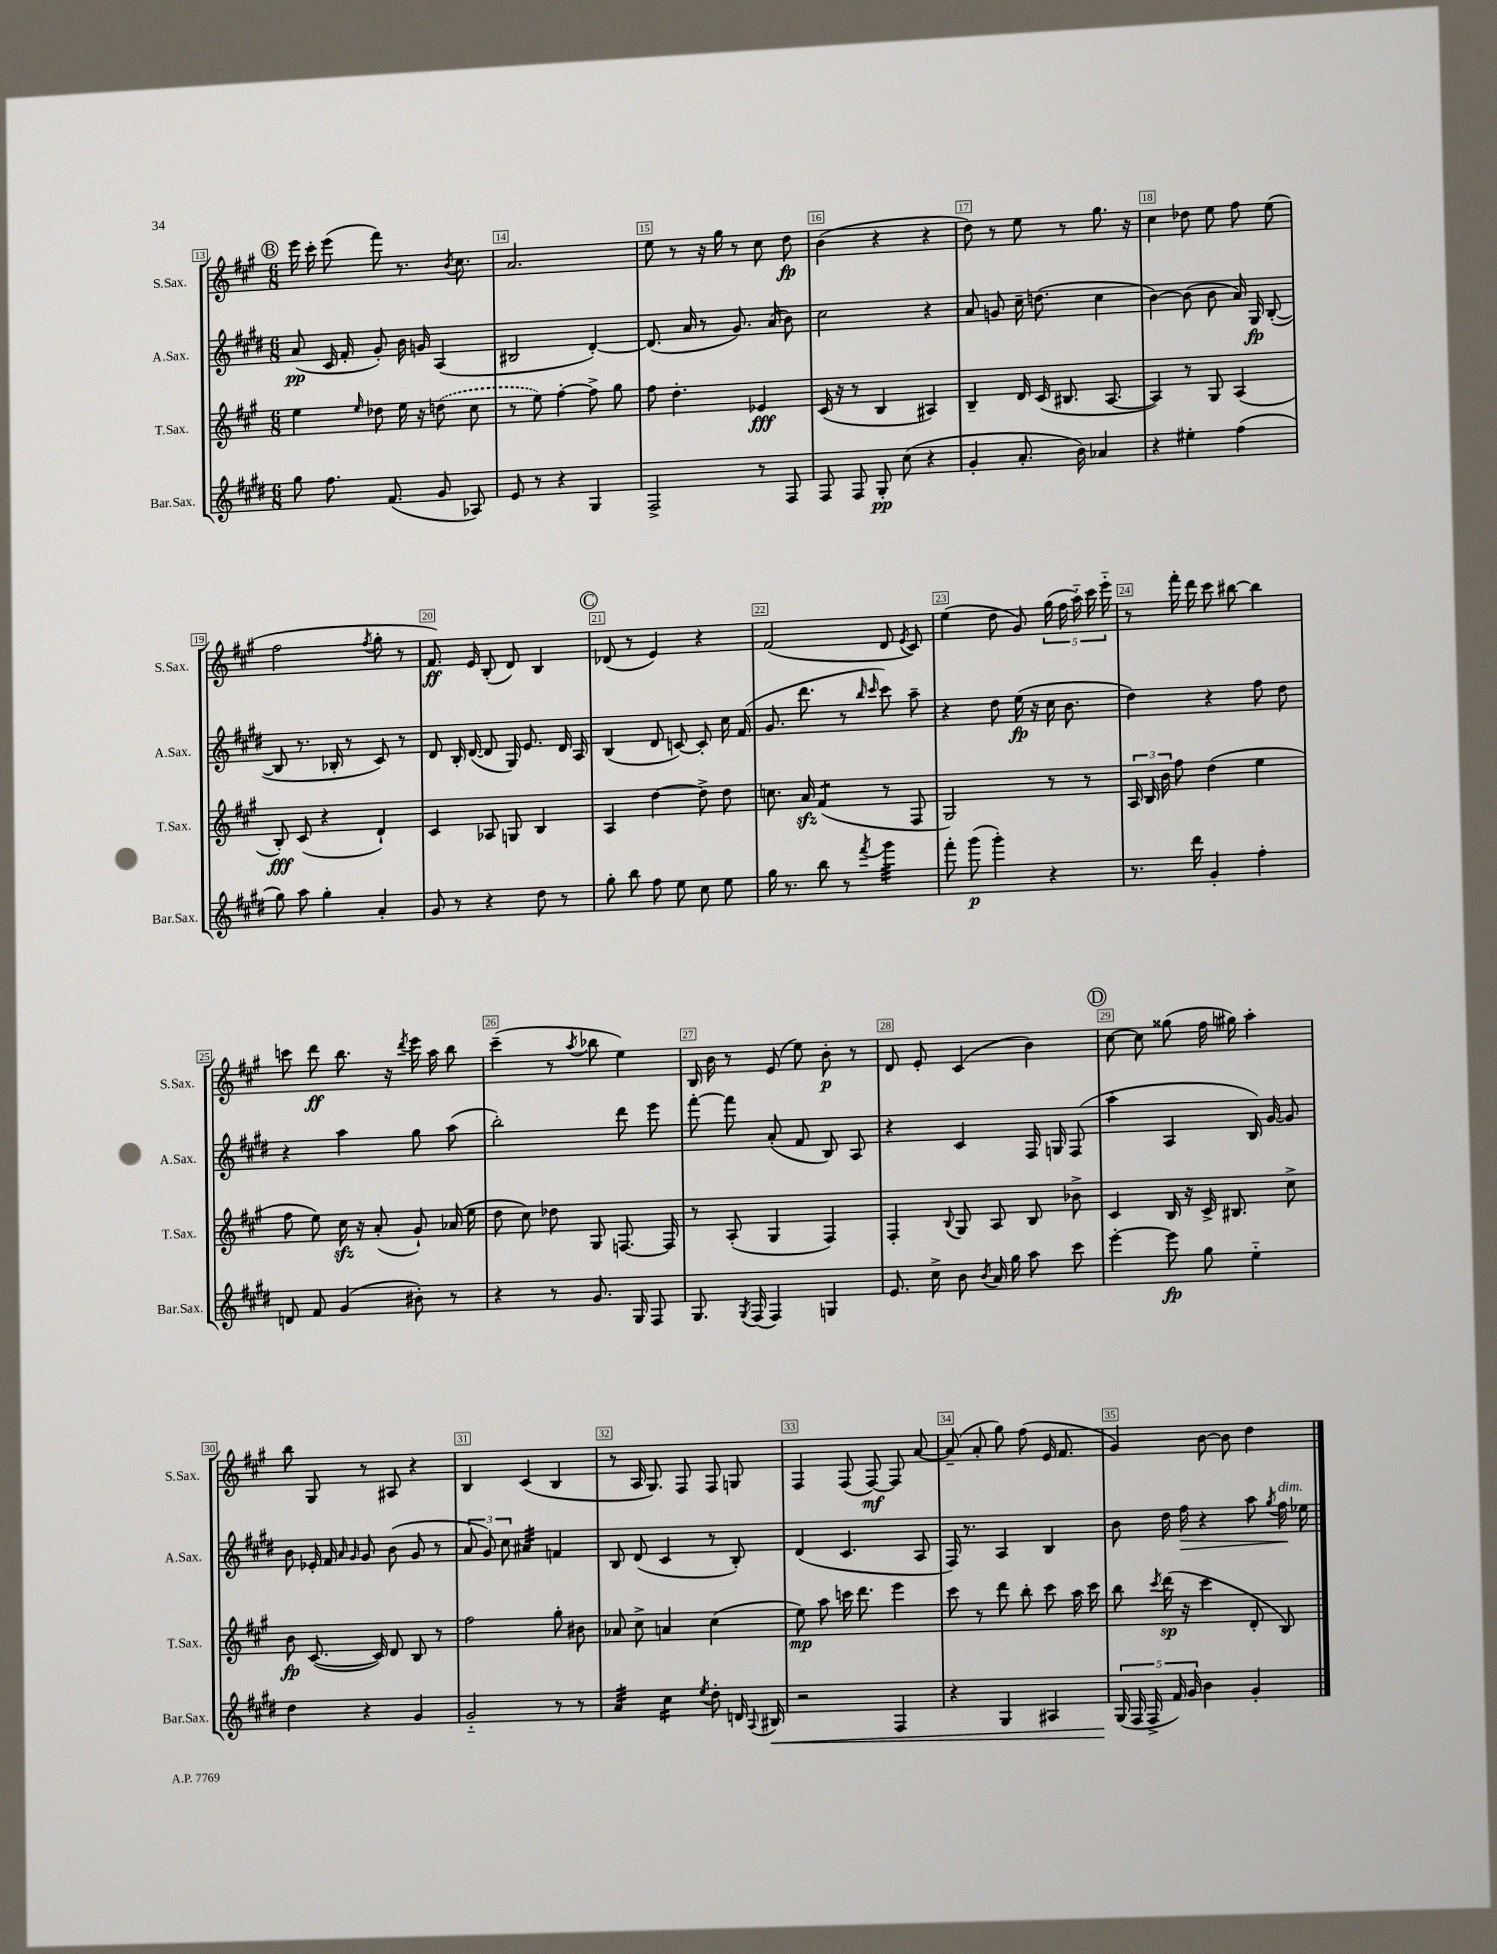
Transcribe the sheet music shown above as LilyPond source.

<<
\new StaffGroup <<
\new Staff = "s0" \with { instrumentName = "S.Sax." shortInstrumentName = "S.Sax." } {
    \clef treble \key a \major \numericTimeSignature \time 6/8
    \autoBeamOff \mark \markup { \circle "B" } e'''16 cis'''16-. e'''8( fis'''8) r8. \acciaccatura { b'8 } cis''8. |
    a'2. |
    e''8 r8 r16 gis''16 r8 cis''8 d''8\fp |
    b'4( r4 r4 |
    d''8) r8 e''8 r8 gis''8. r16 |
    cis''4 des''8 e''8 fis''8 e''8( |
    fis''2 \acciaccatura { fis''8 } gis''8-. r8 |
    fis'8.\ff) e'16 b8-.( d'8) b4 |
    \mark \markup { \circle "C" } des'8( r8 e'4) r4 |
    fis'2( d'8 \acciaccatura { e'8 } cis'8) |
    e''4( d''8 gis'8) \tuplet 5/4 { gis''16( fis''16 a''16-_) cis'''16 e'''16-_ } |
    r8 fis'''16-. d'''16 cis'''8 bis''8~ bis''4 |
    c'''8 d'''8\ff b''8. r16 \acciaccatura { d'''8 } e'''16 a''16 b''8 |
    cis'''4--( r8 \acciaccatura { a''8 } bes''8 e''4) |
    b16 b'16 r8 e'8( e''8) b'8-.\p r8 |
    d'8 e'8-. cis'4( b'4) |
    \mark \markup { \circle "D" } cis''8~ cis''8 gisis''8( fis''16 gis''16) a''4-. |
    b''8 gis8 r8 ais8 r4 |
    b4 cis'4( b4 |
    r8 a16 gis8.) fis8 fis8 g8 |
    fis4 fis8( fis8~\mf) fis8 a'8~ |
    a'8--( a'8-. gis''8) fis''8( e'16 fis'8. |
    gis'4) b'8~ b'8 d''4 \bar "|." |
}
\new Staff = "s1" \with { instrumentName = "A.Sax." shortInstrumentName = "A.Sax." } {
    \clef treble \key e \major \numericTimeSignature \time 6/8
    \autoBeamOff \mark \markup { \circle "B" } a'8\pp( cis'16 fis'16-. gis'8-.) b'16 g'16 a4( |
    bis2 dis'4~-.) |
    dis'8.( a'16 r8 gis'8.) a'16( b'8) |
    cis''2 r4 |
    a'8 g'8 cis''16-- d''8.( cis''4 |
    b'4~) b'8( b'8 a'16) gis16\fp b8~-.( |
    b8 r8. bes16-. r8 cis'8) r8 |
    dis'8 b16-. dis'16~( dis'8 gis16) e'8. dis'16 a16 |
    \mark \markup { \circle "C" } b4( dis'8 c'8~) c'8-. cis''16 fis'16( |
    gis'8. dis'''8. r8 \grace { b''16 cis'''16 } cis'''8) a''8-- |
    r4 dis''8 e''16\fp( r16 cis''16 b'8. |
    dis''4) r4 fis''8 dis''8 |
    r4 a''4 gis''8 a''8( |
    b''2-.) dis'''8 e'''8 |
    fis'''8~-. fis'''8 a'8-.( fis'8 b8) a8 |
    r4 cis'4 fis16 g16 fis8( |
    \mark \markup { \circle "D" } a''4-. a4 b16) gis'16~ gis'8 |
    b'8 ees'16-. fis'16 \grace { a'16 gis'16 } gis'8 b'8( gis'8 r8 |
    \tuplet 3/2 { a'8 gis'8) cis''8 } ais'4:32 f'4 |
    b8 dis'8( cis'4 r8 b8-.) |
    dis'4( cis'4. a8 |
    fis16) r8. a4 b4 |
    b'8 dis''16 fis''16\> r4 a''8 \acciaccatura { gis''8 } fis''16\!^\markup { \italic "dim." } ees''16 \bar "|." |
}
\new Staff = "s2" \with { instrumentName = "T.Sax." shortInstrumentName = "T.Sax." } {
    \clef treble \key a \major \numericTimeSignature \time 6/8
    \autoBeamOff \mark \markup { \circle "B" } e''4 \grace { e''16 } des''8 e''16 r16 \once \slurDashed d''8( cis''8 |
    r8 e''8) fis''4~-. fis''8-> gis''8 |
    fis''8 d''4.-. ees'4\fff |
    cis'16( r16 r8 b4 ais4) |
    b4-- d'16 cis'16( bis8. a8.~ |
    a4) r8 gis8 a4( |
    b8-.\fff) cis'8( r4 d'4-!) |
    cis'4 aes8 g8 b4 |
    \mark \markup { \circle "C" } a4 d''4~ d''8-> d''8 |
    c''8. a'16\sfz fis'4:8( r8 fis8 |
    gis2) r8 r8 |
    \tuplet 3/2 { a16 b16 b'16 } fis''8 d''4( e''4 |
    fis''8 e''8) cis''16\sfz r16 a'8-.( gis'8-!) aes'16( e''16 |
    d''8 cis''8) des''8 gis8 f8.~ f16 |
    r8 a8-.( gis4 fis4) |
    fis4-. \appoggiatura { b8 } gis8 a8 b8 bes'8-> |
    \mark \markup { \circle "D" } cis'4 b16 r16 cis'16-> bis8. cis''8-> |
    b'8\fp cis'8.~( cis'16) d'8 b8 r8 |
    fis''2 gis''8-. bis'8 |
    aes'8 cis''8-> a'4 cis''4( |
    e''8\mp) a''8 c'''16 d'''8. e'''4 |
    cis'''8 r8 d'''8 b''8-. cis'''8 a''16 cis'''16 |
    b''8 \acciaccatura { cis'''8 } d'''16\sp( r16 cis'''4 d'8-. b8) \bar "|." |
}
\new Staff = "s3" \with { instrumentName = "Bar.Sax." shortInstrumentName = "Bar.Sax." } {
    \clef treble \key e \major \numericTimeSignature \time 6/8
    \autoBeamOff \mark \markup { \circle "B" } gis''8 fis''8. fis'8.( gis'8 aes8) |
    e'8 r8 r4 gis4 |
    fis2-> r8 fis8 |
    fis8 fis8 gis8-.\pp cis''8( r4 |
    gis'4-. a'8.-. b'16) aes'4 |
    r4 eis''4-. fis''4( |
    gis''8) a''8 gis''4-. a'4-. |
    gis'8 r8 r4 dis''8 r8 |
    \mark \markup { \circle "C" } gis''8-. b''8 fis''8 e''8 cis''8 e''8 |
    gis''16 r8. b''8 r8 \acciaccatura { fis'''8 } gis'''4:32 |
    fis'''8-. gis'''8\p( gis'''4-.) r4 |
    r8. dis'''16 gis'4-. fis''4-. |
    d'8 fis'8 gis'4( bis'8-.) r8 |
    r4 r8 gis'8. gis16 fis8 |
    gis8. \acciaccatura { gis8 } fis16( fis4) g4 |
    e'8. cis''16-> b'8 \acciaccatura { b'8 } a'16 gis''16 a''8 cis'''8 |
    \mark \markup { \circle "D" } e'''4~-. e'''8\fp gis''8 e''4-_ |
    dis''4 r4 gis'4 |
    gis'2-_ r8 r8 |
    a'4:32 cis''4:16 \acciaccatura { e''8 } dis''8-. d'16 \appoggiatura { a8 } bis16\< |
    r2 fis4 |
    r4 gis4 ais4 |
    \tuplet 5/4 { gis16\!( fis16 fis16-> fis'16) gis'16 } b'4 gis'4-. \bar "|." |
}
>>
>>
\layout { \context { \Score currentBarNumber = #13 \override BarNumber.break-visibility = ##(#f #t #t) barNumberVisibility = #all-bar-numbers-visible \override BarNumber.stencil = #(make-stencil-boxer 0.1 0.3 ly:text-interface::print) } }
